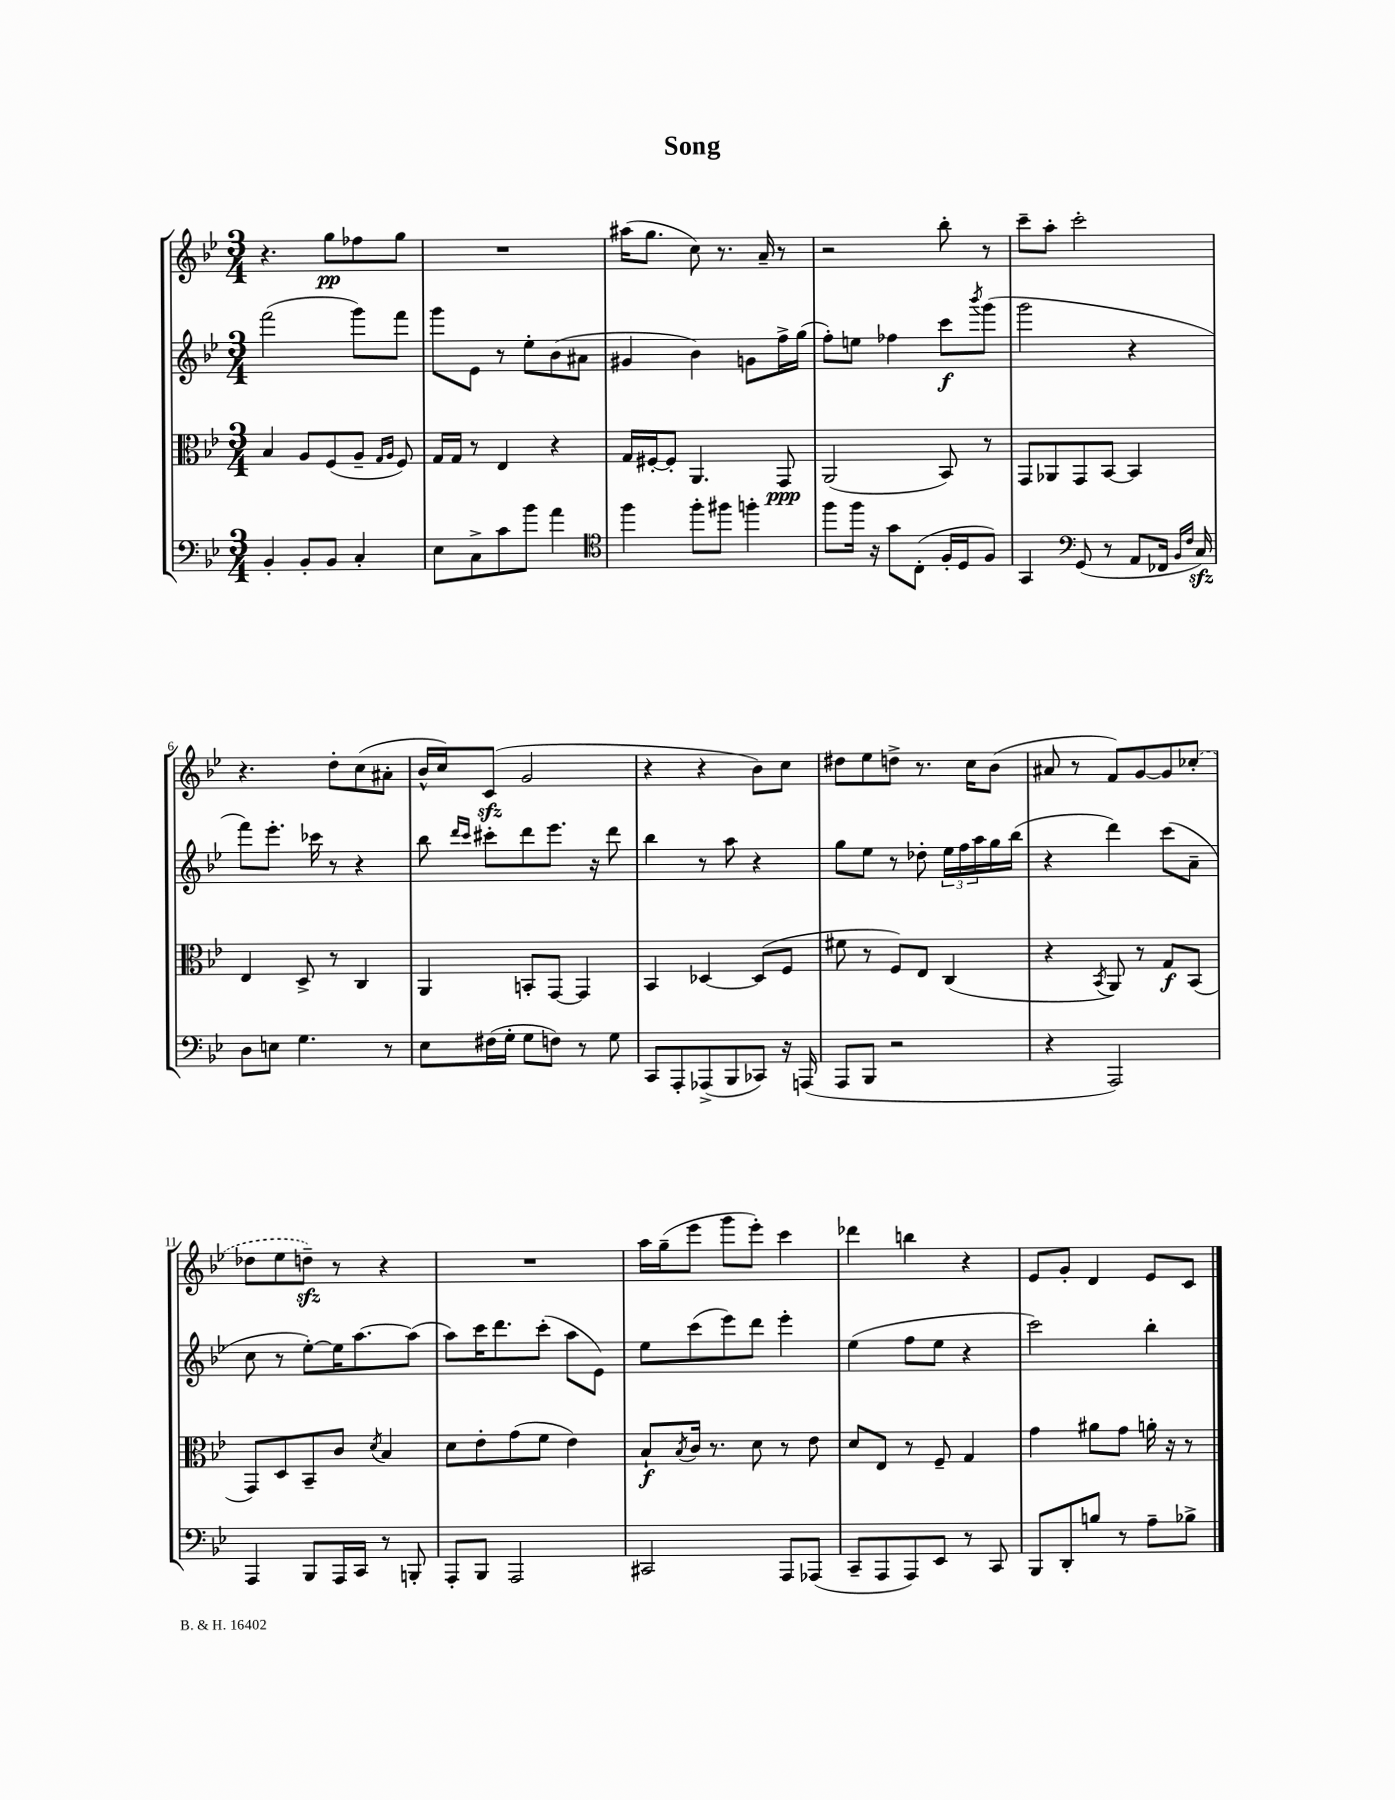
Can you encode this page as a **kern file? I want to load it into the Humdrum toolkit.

**kern	**kern	**dynam	**kern	**dynam	**kern	**dynam
*part4	*part3	*part3	*part2	*part2	*part1	*part1
*staff4	*staff3	*staff3	*staff2	*staff2	*staff1	*staff1
*clefF4	*clefC3	*	*clefG2	*	*clefG2	*
*k[b-e-]	*k[b-e-]	*	*k[b-e-]	*	*k[b-e-]	*
*M3/4	*M3/4	*	*M3/4	*	*M3/4	*
=1	=1	=1	=1	=1	=1	=1
4BB-'/	4B-/	.	(2fff\	.	4.r	.
8BB-'/L	8A/L	.	.	.	.	.
8BB-/J	(8F/	.	.	.	8gg\L	pp
4C'/	8A~/J	.	8ggg\L)	.	8ff-X\	.
.	16qqG/LL	.	.	.	.	.
.	16qqA/JJ	.	.	.	.	.
.	8F/)	.	8fff\J	.	8gg\J	.
=2	=2	=2	=2	=2	=2	=2
8E-\L	16G/LL	.	8ggg\L	.	2.r	.
.	16G/JJ	.	.	.	.	.
8C^\	8r	.	8e-\J	.	.	.
8c\	4E-/	.	8r	.	.	.
8b-\J	.	.	8ee-'\L	.	.	.
4a\	4r	.	(8b-\	.	.	.
.	.	.	8a#X\J	.	.	.
=3	=3	=3	=3	=3	=3	=3
*clefC4	*	*	*	*	*	*
4ff\	16G/LL	.	4g#X/	.	(16aa#X\KL	.
.	[16F#X'/J	.	.	.	8.gg\J	.
.	8F#'/J]	.	.	.	.	.
8ff'\L	4.AA/	.	4b-\)	.	8cc\)	.
8ff#X\J	.	.	.	.	8.r	.
4ffn'\	.	.	8gn\L	.	.	.
.	.	.	.	.	16a~/	.
.	8GG/	ppp	16ff^\L	.	8r	.
.	.	.	(16gg\JJ	.	.	.
=4	=4	=4	=4	=4	=4	=4
8ff\L	(2AA/	.	8ff'\L)	.	2r	.
16ff\Jk	.	.	8een\J	.	.	.
16r	.	.	.	.	.	.
8g\L	.	.	4ff-X\	.	.	.
(8C'\J	.	.	.	.	.	.
16F'/LL	8BB-/)	.	8ccc\L	f	8bb-'\	.
16D/J	.	.	.	.	.	.
.	.	.	8qbbb-/	.	.	.
8F/J)	8r	.	(8ggg\J	.	8r	.
=5	=5	=5	=5	=5	=5	=5
4GG/	8GG/L	.	2ggg\	.	8ccc~\L	.
.	8AA-X/	.	.	.	8aa'\J	.
*clefF4	*	*	*	*	*	*
(8GG/	8GG/	.	.	.	2ccc'\	.
8r	[8BB-/J	.	.	.	.	.
8AA/L	4BB-/]	.	4r	.	.	.
16FF-X/Jk	.	.	.	.	.	.
16qqBB-/LL	.	.	.	.	.	.
16qqF/JJ	.	.	.	.	.	.
16Czz/)	.	.	.	.	.	.
!!LO:LB:g=z
=6	=6	=6	=6	=6	=6	=6
8D\L	4E-/	.	8fff\L)	.	4.r	.
8En\J	.	.	8.eee-'\J	.	.	.
4.G\	8D^/	.	.	.	.	.
.	.	.	16ccc-X\	.	.	.
.	8r	.	8r	.	8dd'\L	.
.	4C/	.	4r	.	(8cc\	.
8r	.	.	.	.	8a#X'\J	.
=7	=7	=7	=7	=7	=7	=7
8E-\L	4AA/	.	8bb-\	.	16b-^^/LL	.
.	.	.	.	.	16cc/J)	.
.	.	.	16qqddd/LL	.	.	.
.	.	.	16qqccc/JJ	.	.	.
(16F#X\L	.	.	8ccc#X'\L	.	(8czz/J	.
16G'\JJ	.	.	.	.	.	.
8G\L	8BBn'/L	.	8ddd\	.	2g/	.
8Fn\J)	[8GG/J	.	8.eee-\J	.	.	.
8r	4GG/]	.	.	.	.	.
.	.	.	16r	.	.	.
8G\	.	.	8ddd\	.	.	.
=8	=8	=8	=8	=8	=8	=8
8CC/L	4BB-/	.	4bb-\	.	4r	.
8AAA'/	.	.	.	.	.	.
(8AAA-X^/	[4D-X/	.	8r	.	4r	.
8BBB-/	.	.	8aa\	.	.	.
8CC-X/J)	(8D-/L]	.	4r	.	8b-\L)	.
16r	8F/J	.	.	.	8cc\J	.
(16AAAn/	.	.	.	.	.	.
=9	=9	=9	=9	=9	=9	=9
8AAA/L	8f#X\	.	8gg\L	.	8dd#X\L	.
8BBB-/J	8r	.	8ee-\J	.	8ee-\	.
2r	8F/L)	.	8r	.	8ddn^\J	.
.	8E-/J	.	8dd-X'\	.	8.r	.
.	(4C/	.	24ee-\LL	.	.	.
.	.	.	24ff\	.	.	.
.	.	.	.	.	16cc\KL	.
.	.	.	24aa\	.	.	.
.	.	.	16gg\	.	(8b-\J	.
.	.	.	(16bb-\JJ	.	.	.
=10	=10	=10	=10	=10	=10	=10
4r	4r	.	4r	.	8a#X/	.
.	.	.	.	.	8r	.
.	8qBB-/	.	.	.	.	.
2AAA/)	8AA/)	.	4ddd\)	.	8f/L)	.
.	8r	.	.	.	[8g/	.
.	8G/L	f	(8ccc\L	.	8g/]	.
.	(8BB-/J	.	8a~\J	.	(8cc-X'/J	.
!!LO:LB:g=z
=11	=11	=11	=11	=11	=11	=11
4AAA/	8GG/L)	.	8cc\	.	8dd-X\L	.
.	8D/	.	8r	.	8ee-\	.
8BBB-/L	8BB-~/	.	[8ee-'\L)	.	8ddnzz~\J)	.
16AAA/L	8c/J	.	16ee-\K]	.	8r	.
16CC/JJ	.	.	[8.aa\	.	.	.
.	8qd/	.	.	.	.	.
8r	4B-/	.	.	.	4r	.
8BBBn'/	.	.	(8aa\J]	.	.	.
=12	=12	=12	=12	=12	=12	=12
8AAA'/L	8d\L	.	8aa\L)	.	2.r	.
8BBB-/J	8e-'\	.	16ccc\K	.	.	.
.	.	.	8.ddd\	.	.	.
2AAA/	(8g\	.	.	.	.	.
.	8f\J	.	(8ccc'\J	.	.	.
.	4e-\)	.	8aa\L	.	.	.
.	.	.	8e-\J)	.	.	.
=13	=13	=13	=13	=13	=13	=13
2CC#X/	8B-`/L	f	8ee-\L	.	16aa\LL	.
.	.	.	.	.	(16gg~\J	.
.	8qB-/	.	.	.	.	.
.	16c/Jk	.	(8ccc\	.	8eee-\J	.
.	8.r	.	.	.	.	.
.	.	.	8eee-\)	.	8ggg\L	.
.	8d\	.	8ddd\J	.	8eee-'\J)	.
8AAA/L	8r	.	4eee-'\	.	4ccc\	.
(8AAA-X/J	8e-\	.	.	.	.	.
=14	=14	=14	=14	=14	=14	=14
8CC~/L	8d/L	.	(4ee-\	.	4ddd-X\	.
8AAA/	8E-/J	.	.	.	.	.
8AAA/)	8r	.	8ff\L	.	4bbn\	.
8EE-/J	8F~/	.	8ee-\J	.	.	.
8r	4G/	.	4r	.	4r	.
8CC/	.	.	.	.	.	.
=15	=15	=15	=15	=15	=15	=15
8BBB-/L	4g\	.	2ccc\)	.	8e-/L	.
8DD'/	.	.	.	.	8g'/J	.
8Bn/J	8a#X\L	.	.	.	4d/	.
8r	8g\J	.	.	.	.	.
8A~\L	16an'\	.	4bb-'\	.	8e-/L	.
.	16r	.	.	.	.	.
8B-X^\J	8r	.	.	.	8c/J	.
==	==	==	==	==	==	==
*-	*-	*-	*-	*-	*-	*-
